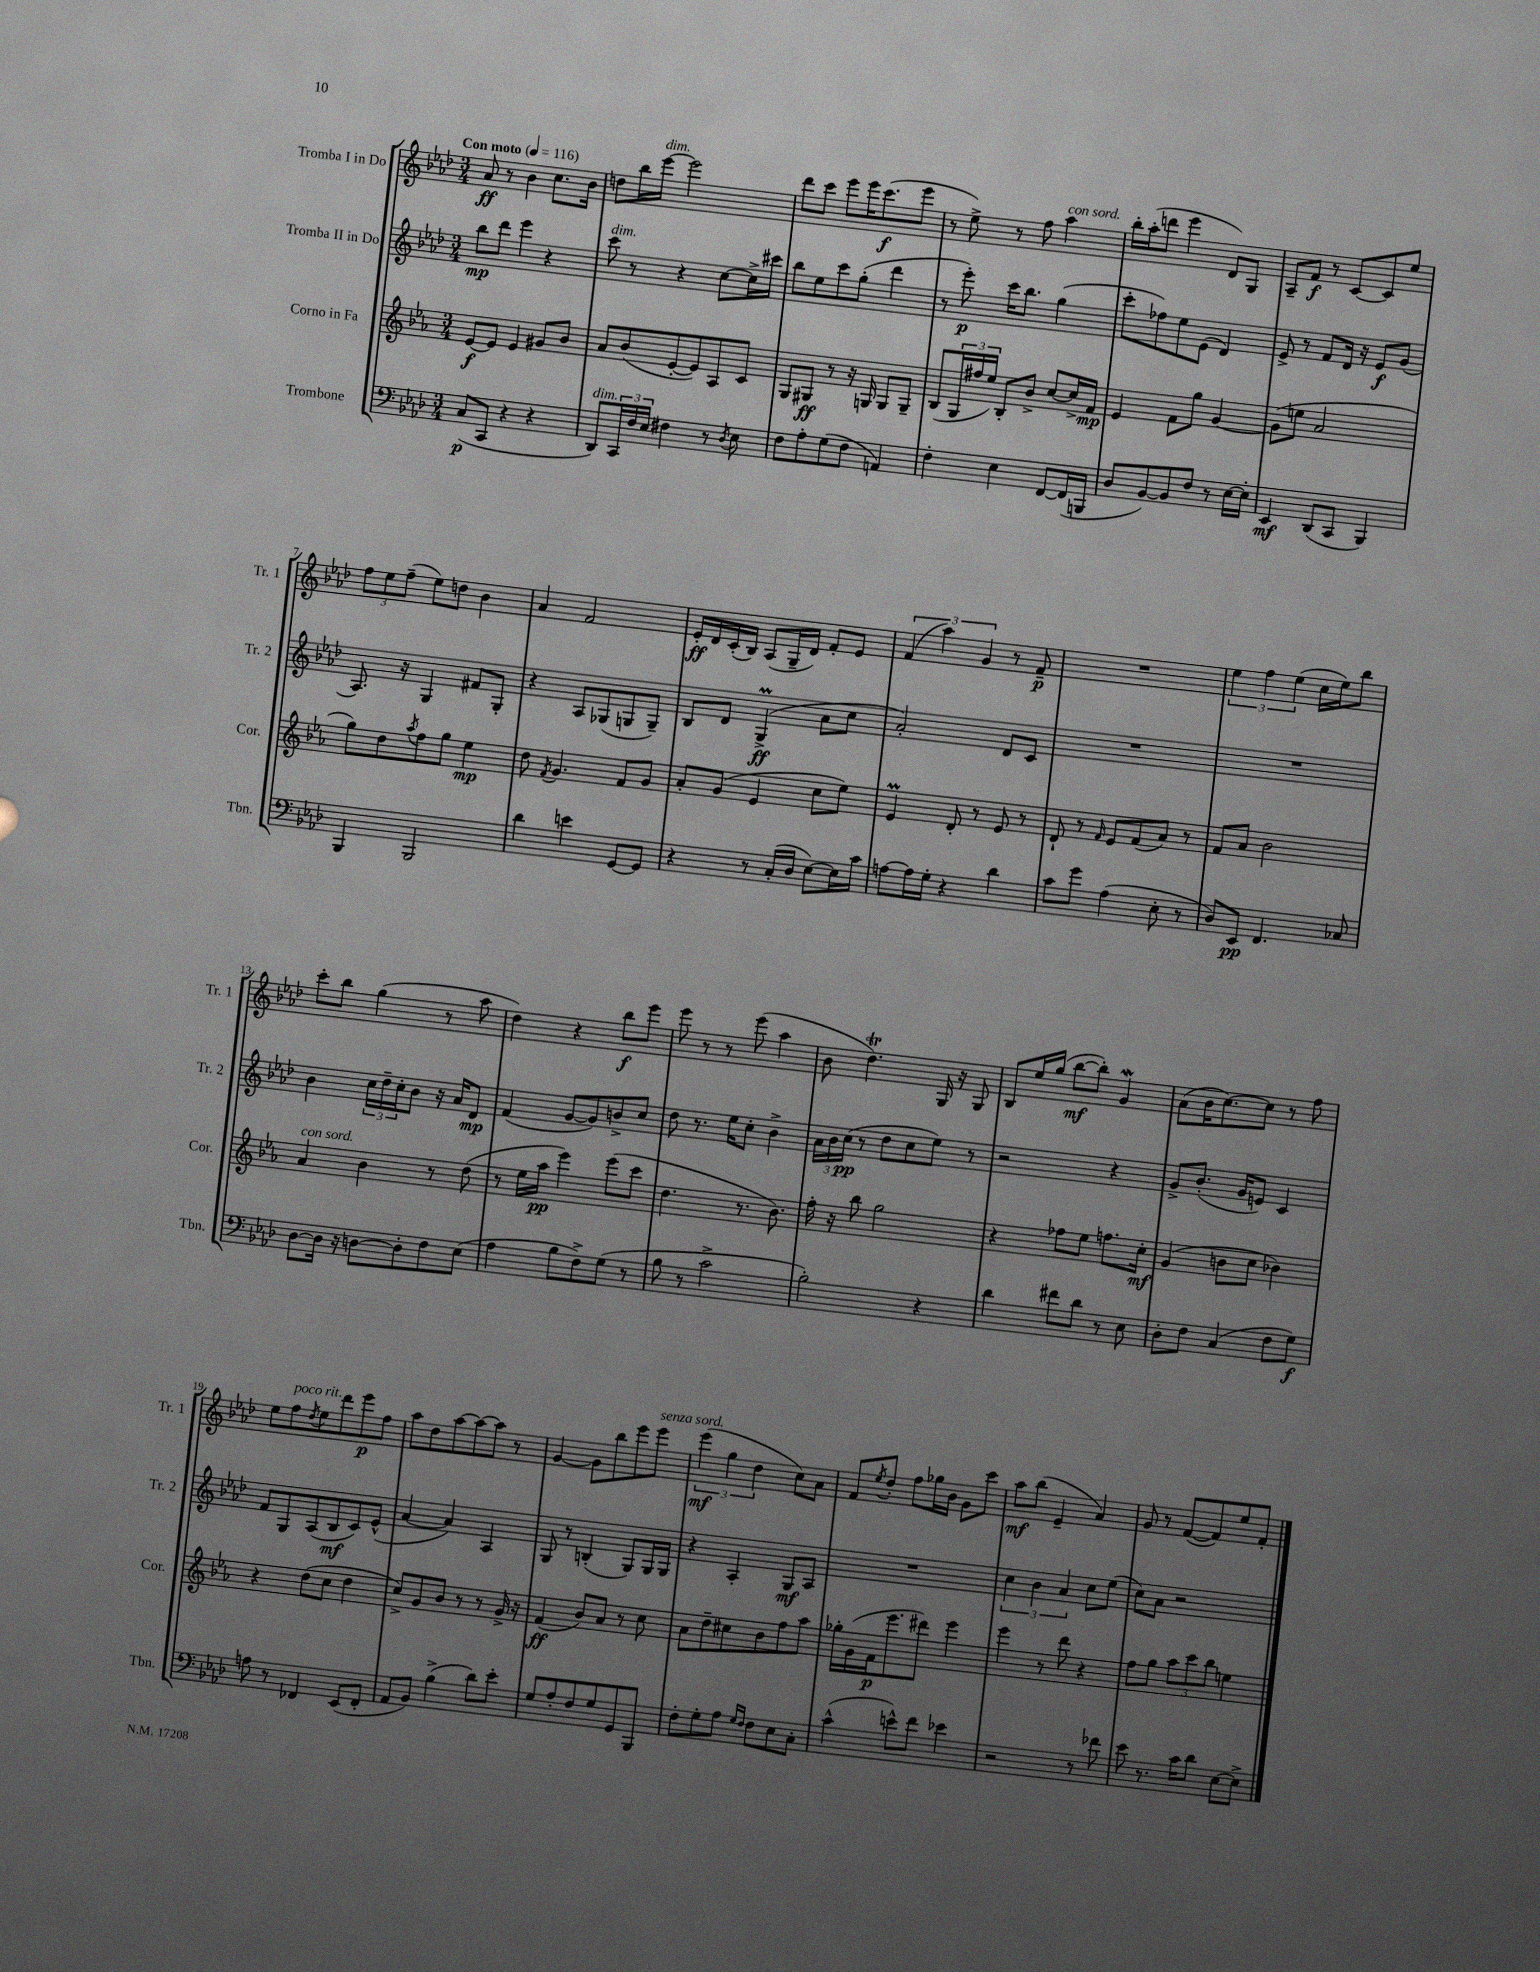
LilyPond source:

<<
\new StaffGroup <<
\new Staff = "s0" \with { instrumentName = "Tromba I in Do" shortInstrumentName = "Tr. 1" } {
    \clef treble \key aes \major \numericTimeSignature \time 3/4 \tempo "Con moto" 4 = 116
    aes'8\ff r8 bes'4 c''8. bes'16 |
    d''8 bes''16 ees'''16~^\markup { \italic "dim." } ees'''2 |
    des'''8 c'''8 ees'''8 ees'''16 c'''8.\f( ees'''8 |
    r8 ees''8->) r8 f''8 aes''4^\markup { \italic "con sord." } |
    bes''16-. aes''16-.( d'''8 ees'''4 des'8) g8 |
    aes8-- f'8\f r8 c'8~ c'8 ees''8 |
    \tuplet 3/2 { f''8 ees''8 f''8--( } ees''8) d''8 bes'4 |
    aes'4 f'2 |
    ees'16-.\ff des'16 c'16-.( bes16) aes8( g16-- des'16) f'8-. ees'8 |
    \tuplet 3/2 { f'4( aes''4) g'4 } r8 f'8--\p |
    R2. |
    \tuplet 3/2 { ees''4 f''4 ees''4( } c''16 ees''16) bes''8 |
    c'''8-. bes''8 g''4( r8 aes''8 |
    des''4) r4 bes''8\f ees'''8 |
    ees'''8 r8 r8 ees'''8( aes''4 |
    bes'8 des''4.\trill) g16 r16 g8 |
    bes8 ees''16 g''16( bes''8~\mf bes''8-.) g'4\mordent |
    aes'8( bes'16 c''8.~) c''8 r8 f''8 |
    ees''8 f''8^\markup { \italic "poco rit." } \acciaccatura { des''8 } ees''8 des'''8 ees'''8\p f''8 |
    aes''8 des''8 aes''8~ aes''8~ aes''8 r8 |
    g'4~ g'8 bes''8 ees'''8 ees'''8^\markup { \italic "senza sord." } |
    \tuplet 3/2 { ees'''4\mf( g''4 des''4 } c''8) aes'8 |
    f'8 \acciaccatura { ees''8 } des''8-. f''8 ges''16 bes'16 g'8 c'''8 |
    aes''8\mf bes''8( ees'4-- aes'4) |
    g'8 r8 f'8~( f'8) ees''8 f'8-. \bar "|." |
}
\new Staff = "s1" \with { instrumentName = "Tromba II in Do" shortInstrumentName = "Tr. 2" } {
    \clef treble \key aes \major \numericTimeSignature \time 3/4
    bes''8\mp des'''8 ees'''4 r4 |
    c'''8^\markup { \italic "dim." } r8 r4 c''8~ c''16-> cis'''16 |
    bes''8 ees''8 c'''8 g''8-.( des'''4 |
    r8 ees'''8-.\p) c'''16 bes''8. g''4( |
    c'''8-. fes''8) ees''8 ees'8( des'4) |
    ees'8-> r8 f'8 des'16 r16 ees'8\f g'8( |
    aes8.) r16 g4 fis'8 g8-. |
    r4 aes8 ges8( g8 g8--) |
    bes8 des'8 g4->\prall\ff( aes'8 c''8 |
    aes'2-.) des'8 c'8 |
    R2. |
    R2. |
    bes'4 \tuplet 3/2 { c''16 des''16-- c''16-. } bes'8 r16 aes'16 des'8\mp |
    f'4( g'8~ g'8) b'8-> c''8 |
    des''8 r8. ees''16 c''8-. bes'4-> |
    \tuplet 3/2 { aes'16 bes'16 c''16\pp( } r8 des''8 c''8 ees''8) r8 |
    r2 r4 |
    g'8-> bes'8.-.( g'16 e'8) c'4 |
    f'8 g8 aes8( bes8\mf c'8) ees'8-^( |
    aes'4~ aes'4) aes4 |
    g8 r8 b4-.( g8) g16 g16 |
    r4 aes4-. g8\mf aes8 |
    R2. |
    \tuplet 3/2 { c''4 bes'4 aes'4 } c''8 ees''8( |
    c''8) aes'8 r2 \bar "|." |
}
\new Staff = "s2" \with { instrumentName = "Corno in Fa" shortInstrumentName = "Cor." } {
    \clef treble \key ees \major \numericTimeSignature \time 3/4
    ees'8~\f ees'8 ees'4 gis'8 bes'8 |
    aes'8 bes'8( ees'8~-. ees'8) aes8 c'8 |
    g8 gis8\ff r8 r16 g16 g8 g8-- |
    bes8( \tuplet 3/2 { g16 fis''16 ees''16) } bes8-. bes'8-> c''8~ c''16-> f'16\mp |
    ees'4 f'8 g''8 g'4~ |
    g'8( e''8 aes'2 |
    g''8) d''8 \acciaccatura { aes''8 } f''8 g''8 ees''4\mp |
    d''8 \acciaccatura { f'8 } g'4. f'8 g'8 |
    aes'8-. g'8( ees'4 c''8 ees''8) |
    ees'4\prall d'8-. r8 ees'8 r8 |
    d'8-! r8 \grace { f'16 } ees'8 f'8( aes'8) r8 |
    f'8 aes'8 bes'2 |
    aes'4^\markup { \italic "con sord." } bes'4 r8 d''8( |
    r8 ees''16 aes''16\pp ees'''4) ees'''8( c'''8 |
    d''4. r8. bes'8.) |
    f''16-. r16 bes''8 g''2 |
    r4 fes''8 ees''8 f''8. c''16-.\mf |
    g'4( b'8 c''8 bes'4) |
    r4 d''8( c''8 d''4 |
    c''8->) g'8 bes'8 r8 r8 g'16-> r16 |
    f'4\ff( bes'8) aes'8 r8 c''8 |
    aes'8 d''8-- cis''8 bes'8 f''8 aes''8 |
    ges''16-. g'16( f'16\p ees'''8. dis'''8) ees'''4 |
    ees'''4 r8 d'''8 r4 |
    f''8 g''8 \tuplet 3/2 { aes''8 c'''8 bes''8 } e''4 \bar "|." |
}
\new Staff = "s3" \with { instrumentName = "Trombone" shortInstrumentName = "Tbn." } {
    \clef bass \key aes \major \numericTimeSignature \time 3/4
    c8\p( c,8 r4 r4 |
    des,8^\markup { \italic "dim." }) \tuplet 3/2 { c,16 f16 ees16 } fis4 r8 \acciaccatura { des8 } ees8 |
    f8 aes8-. g8( f8 a,4) |
    f4-. ees4 f,8~ f,16( b,,16 |
    des8 bes,8~) bes,8 f8 r8 ees16~ ees16-. |
    ees,4\mf des,8( c,8 bes,,4) |
    bes,,4 bes,,2 |
    des'4 e'4 g,8~ g,8 |
    r4 r8 c16-.( des16 ees8~) ees16 c'16 |
    a8~ a16 g16-. r4 des'4 |
    c'8 g'8 aes4( ees8-. r8 |
    des8) ees,8\pp f,4. ces8 |
    des8~ des16 r16 d8~ d8-. f8 ees8( |
    aes4 bes8 f8->) g8( r8 |
    bes8 r8 c'2-> |
    bes2-.) r4 |
    des'4 fis'8 des'8 r8 ees8 |
    des8-. f8 c4( f8 g8\f) |
    a8 r8 fes,4 ees,8( fes,8-. |
    aes,8 bes,8) bes4->( des'8) ees'8-. |
    g8 aes8-. f8 g8 g,8 bes,,8 |
    f8-. g8-. aes8 \grace { g16 f16 } f8 ees8 c8-. |
    c'4-^( e'8-^) f'8 ees'4 |
    r2 r8 fes'8 |
    ees'8 r8. c'16 des'8 ees8~ ees8-> \bar "|." |
}
>>
>>
